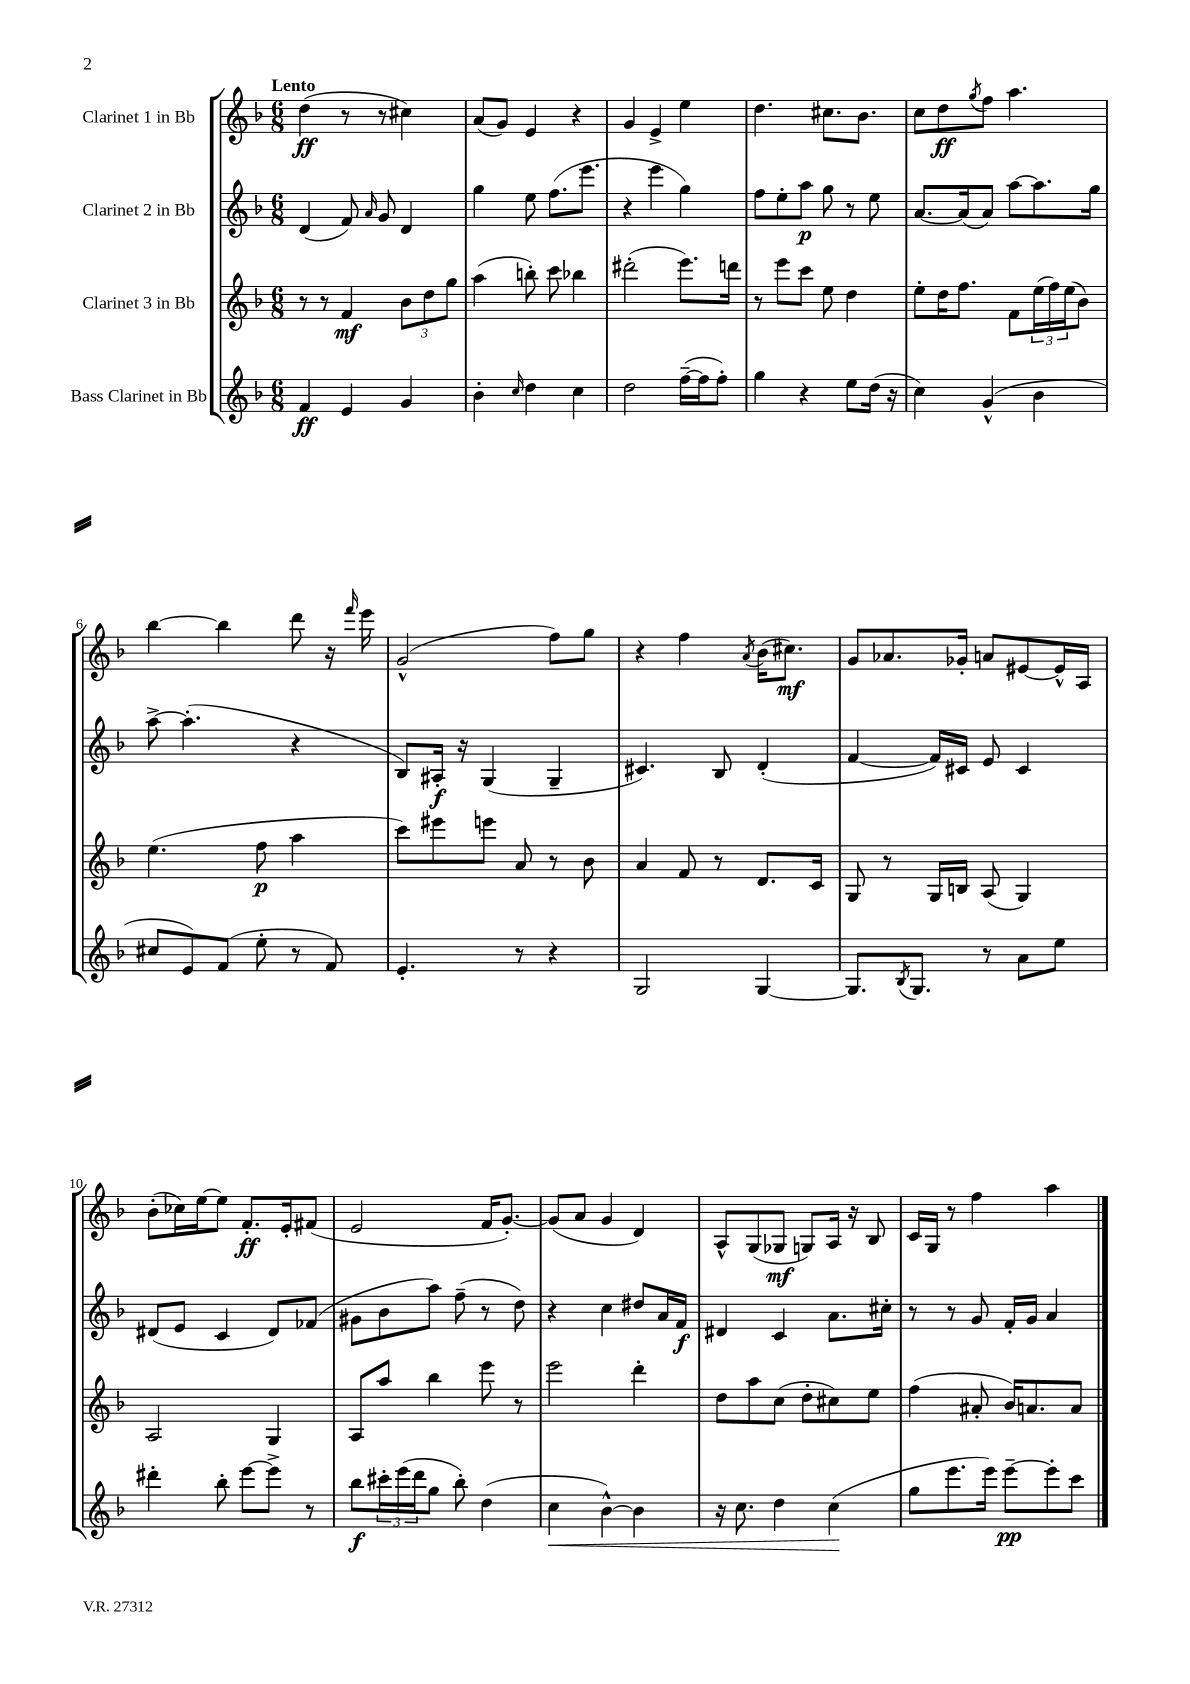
<<
\new StaffGroup <<
\new Staff = "s0" \with { instrumentName = "Clarinet 1 in Bb" } {
    \clef treble \key f \major \numericTimeSignature \time 6/8 \tempo "Lento"
    d''4\ff( r8 r8 cis''4) |
    a'8( g'8) e'4 r4 |
    g'4 e'4-> e''4 |
    d''4. cis''8. bes'8. |
    c''8 d''8\ff \acciaccatura { g''8 } f''8 a''4. |
    bes''4~ bes''4 d'''8 r16 \grace { f'''16 } e'''16 |
    g'2-^( f''8) g''8 |
    r4 f''4 \acciaccatura { a'8 } bes'16( cis''8.\mf) |
    g'8 aes'8. ges'16-. a'8 eis'8~ eis'16-^ a16 |
    bes'8-.( ces''16) e''16~ e''8 f'8.-.\ff e'16-. fis'8( |
    e'2 f'16 g'8.~-.) |
    g'8( a'8 g'4 d'4) |
    a8-^ g8( ges8\mf g8) a16 r16 bes8 |
    c'16 g16 r8 f''4 a''4 \bar "|." |
}
\new Staff = "s1" \with { instrumentName = "Clarinet 2 in Bb" } {
    \clef treble \key f \major \numericTimeSignature \time 6/8
    d'4( f'8) \grace { a'16 } g'8 d'4 |
    g''4 e''8 f''8.( e'''8. |
    r4 e'''4 g''4) |
    f''8 e''8-. a''8\p g''8 r8 e''8 |
    a'8.~ a'16( a'8) a''8~ a''8. g''16 |
    a''8~-> a''4.-.( r4 |
    bes8) ais16-.\f r16 g4( g4-- |
    cis'4.) bes8 d'4-.( |
    f'4~ f'16) cis'16 e'8 cis'4 |
    dis'8( e'8 c'4 dis'8) fes'8( |
    gis'8 bes'8 a''8) f''8--( r8 d''8) |
    r4 c''4 dis''8 a'16 f'16\f |
    dis'4 c'4 a'8. cis''16-. |
    r8 r8 g'8 f'16-. g'16 a'4 \bar "|." |
}
\new Staff = "s2" \with { instrumentName = "Clarinet 3 in Bb" } {
    \clef treble \key f \major \numericTimeSignature \time 6/8
    r8 r8 f'4\mf \tuplet 3/2 { bes'8 d''8 g''8 } |
    a''4( b''8-.) c'''8 bes''4 |
    dis'''2-.( e'''8.) d'''16 |
    r8 e'''8 c'''8 e''8 d''4 |
    e''8-. d''16 f''8. f'8 \tuplet 3/2 { e''16( f''16) e''16( } bes'8) |
    e''4.( f''8\p a''4 |
    c'''8) eis'''8 e'''8 a'8 r8 bes'8 |
    a'4 f'8 r8 d'8. c'16 |
    g8 r8 g16 b16 a8( g4) |
    a2 g4 |
    a8 a''8 bes''4 e'''8 r8 |
    e'''2 d'''4-. |
    d''8 a''8 c''8( d''8-. cis''8) e''8 |
    f''4( ais'8-. bes'16) a'8. a'8 \bar "|." |
}
\new Staff = "s3" \with { instrumentName = "Bass Clarinet in Bb" } {
    \clef treble \key f \major \numericTimeSignature \time 6/8
    f'4\ff e'4 g'4 |
    bes'4-. \grace { c''16 } d''4 c''4 |
    d''2 f''16~--( f''16 f''8-.) |
    g''4 r4 e''8 d''16( r16 |
    c''4) g'4-^( bes'4 |
    cis''8 e'8) f'8( e''8-. r8 f'8) |
    e'4.-. r8 r4 |
    g2 g4~ |
    g8. \acciaccatura { bes8 } g8. r8 a'8 e''8 |
    dis'''4-. bes''8-. e'''8~ e'''8-> r8 |
    bes''8\f \tuplet 3/2 { cis'''16-. e'''16( d'''16 } g''8 bes''8-.) d''4( |
    c''4\< bes'4~-^) bes'4 |
    r16 c''8. d''4 c''4\!( |
    g''8 e'''8. e'''16) e'''8~--\pp e'''8-. c'''8 \bar "|." |
}
>>
>>
